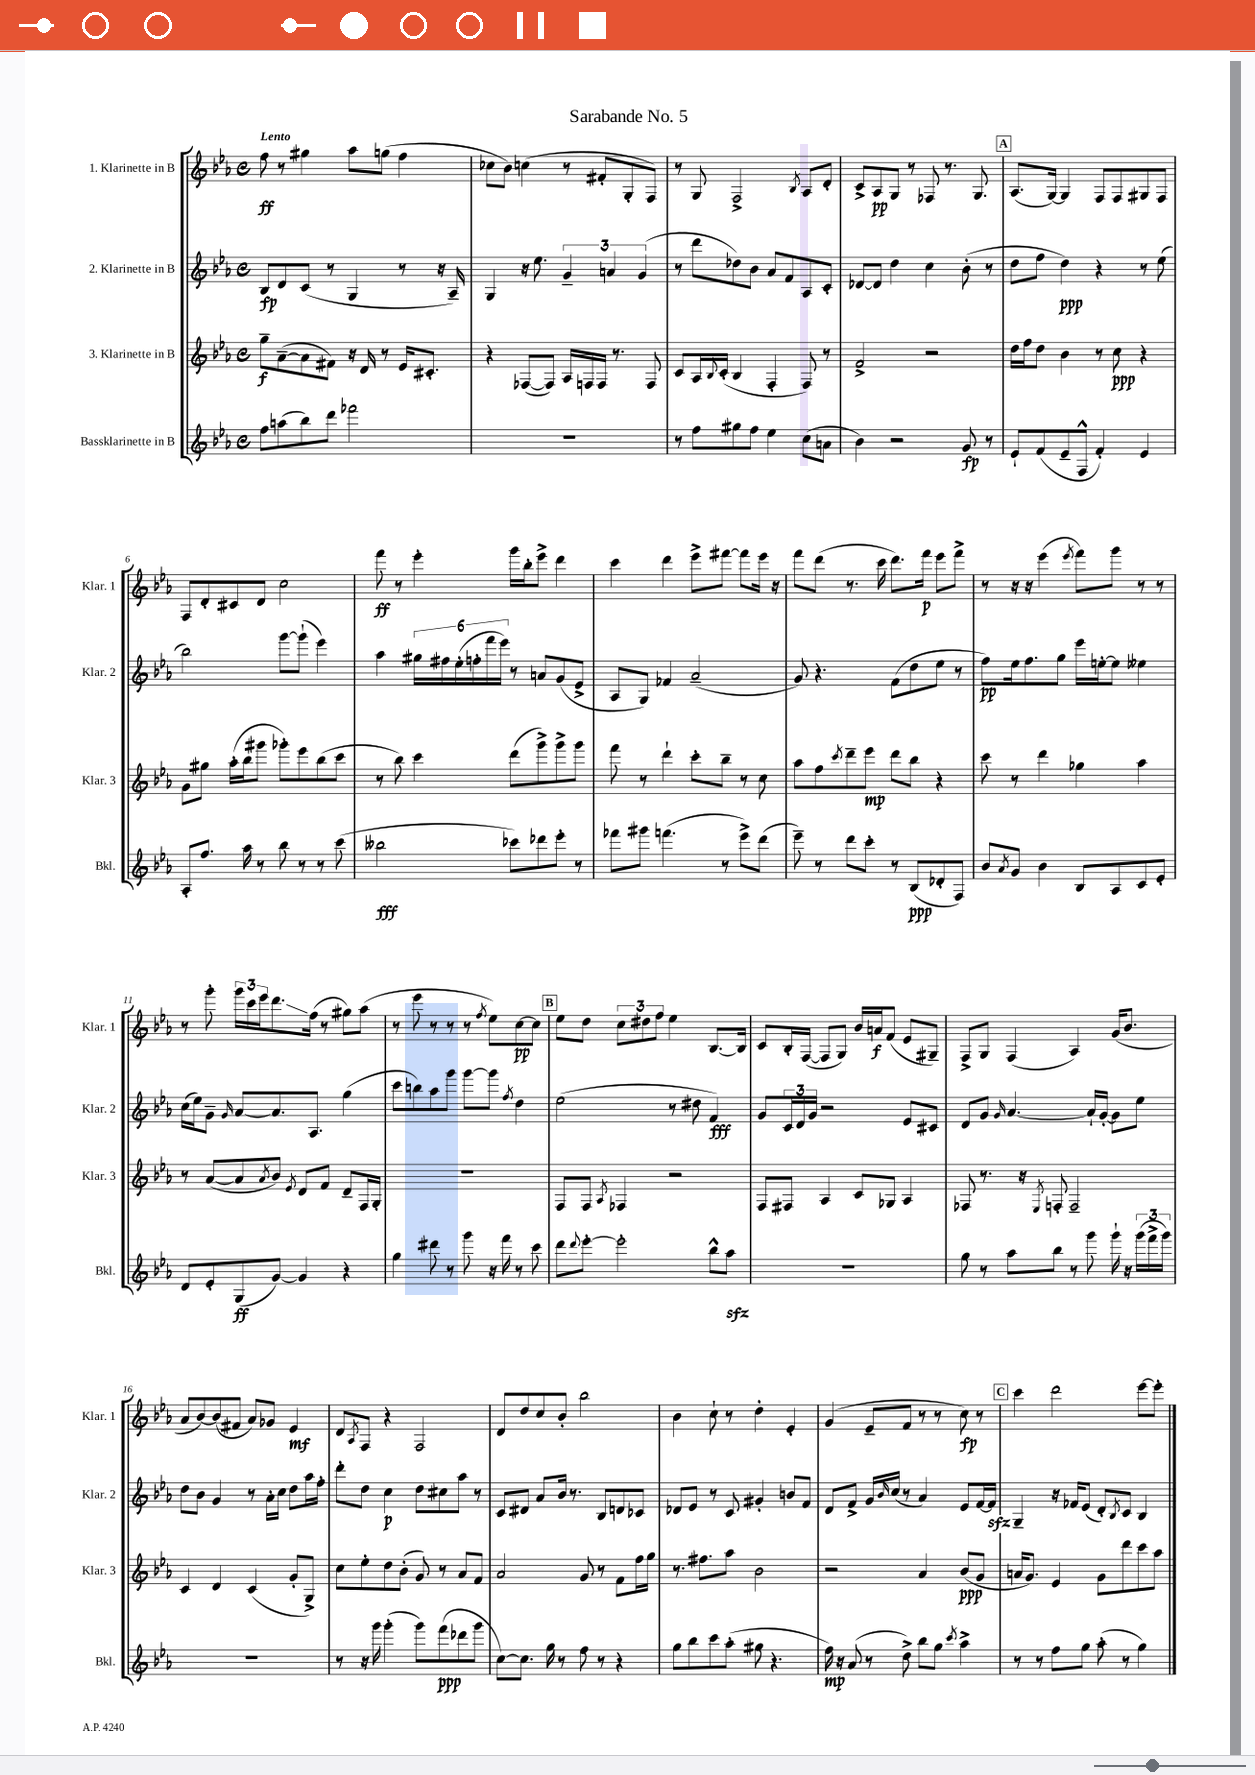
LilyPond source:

\header { title = "Sarabande No. 5" }
<<
\new StaffGroup <<
\new Staff = "s0" \with { instrumentName = "1. Klarinette in B" shortInstrumentName = "Klar. 1" } {
    \clef treble \key ees \major \defaultTimeSignature \time 4/4 \tempo "Lento"
    f''8\ff r8 gis''4 aes''8 g''8( f''4 |
    ces''8 bes'8) c''4( r8 fis'8-. g8-. f8) |
    r8 g8 f2-> \acciaccatura { bes8 } aes8 d'8-. |
    c'8-> aes8\pp g8 r8 fes8 r8. g8. |
    \mark \markup { \box "A" } aes8.( g16~) g4 f8 f8 gis8 f8 |
    f8 d'8-. cis'8 d'8 c''2 |
    f'''8\ff r8 ees'''4-. g'''16 bes''16-. ees'''8-> d'''4 |
    c'''4 d'''4 ees'''8-> fis'''8~ fis'''8 ees'''16 r16 |
    f'''8 d'''8( r8. c'''16 d'''8.) f'''16\p ees'''8 f'''8-> |
    r8 r16 r16 ees'''4( \acciaccatura { ees'''8 } f'''8) g'''8 r8 r8 |
    r8 g'''8-. \tuplet 3/2 { g'''16 c'''16 ees'''16 } d'''8.\glissando f''16( r8 gis''8) aes''8( |
    r8 ees'''8 r8 r8 r8 \acciaccatura { f''8 } ees''8) c''8~\pp c''8 |
    \mark \markup { \box "B" } ees''8 d''8 \tuplet 3/2 { c''8 dis''8 f''8 } ees''4 bes8.~ bes16 |
    c'8 bes16-. f16~( f8 g8) bes'16 a'16\f f'8( ees'8 gis8--) |
    f8-> g8 f4( aes4) g'16( bes'8. |
    aes'8 bes'8~) bes'8( fis'8 aes'8) ges'8 ees'4\mf |
    d'8 \acciaccatura { aes8 } f8 r4 f2 |
    d'8 d''8 c''8 bes'8-. bes''2 |
    bes'4 c''8-! r8 d''4-. ees'4-. |
    g'4( ees'8-- f'8 r8 r8 c''8\fp) r8 |
    \mark \markup { \box "C" } c'''4 d'''2 ees'''8~ ees'''8-. \bar "|." |
}
\new Staff = "s1" \with { instrumentName = "2. Klarinette in B" shortInstrumentName = "Klar. 2" } {
    \clef treble \key ees \major \defaultTimeSignature \time 4/4
    bes8\fp d'8 c'8( r8 g4 r8 r16 aes16--) |
    g4 r16 ees''8. \tuplet 3/2 { g'4-- a'4 g'4( } |
    r8 d'''8 des''8) bes'8 aes'8 f'8 aes8 c'8-. |
    des'8~ des'8 d''4 c''4 bes'8-.( r8 |
    \mark \markup { \box "A" } d''8 f''8 d''4\ppp) r4 r8 ees''8( |
    bes''2) g'''8~ g'''8-!( ees'''4) |
    aes''4 \tuplet 6/4 { gis''16 fis''16 ees''16-.( f''16-. f'''16 ees'''16) } r8 a'8 g'8( ees'8-> |
    aes8 g8) fes'4 aes'2--( |
    g'8) r4. f'8( d''8 ees''8 r8 |
    f''8\pp) ees''16 f''8. g''8 ees'''16 e''16~-. e''8 eeses''4 |
    c''16( ees''16) g'8-- \grace { g'16 } aes'8~ aes'8. aes8. g''4( |
    c'''8 b''8) aes''8 g'''8 g'''8~ g'''8 \acciaccatura { f''8 } d''4 |
    \mark \markup { \box "B" } ees''2( r8 dis''8 f'4\fff) |
    g'8 \tuplet 3/2 { c'16 d'16 g'16 } r2 ees'8 cis'8 |
    d'8 g'8 \grace { g'16 } aes'4.~ aes'16-! g'16~-. g'8 ees''8 |
    d''8 bes'8 g'4 r8 aes'16-. c''16 d''8 aes''16 f''16-. |
    d'''8-. d''8 c''4\p d''8 cis''8 aes''8 r8 |
    c'8 dis'8 aes'8 bes'16 r8. bes8 d'8 ces'8 |
    des'8 ees'8 r8 c'8 gis'4-. b'8 f'8 |
    d'8 f'8-> g'16 \grace { bes'16 } c''16( r8 aes'4) ees'8 f'16~ f'16\sfz |
    \mark \markup { \box "C" } g4-- r16 fes'16 ees'8( d'8-.) \acciaccatura { bes8 } c'8 bes4 \bar "|." |
}
\new Staff = "s2" \with { instrumentName = "3. Klarinette in B" shortInstrumentName = "Klar. 3" } {
    \clef treble \key ees \major \defaultTimeSignature \time 4/4
    g''8--\f aes'8~--( aes'8 fis'8) r16 d'16 r8 ees'16 cis'8.-. |
    r4 fes8~( fes8) aes16 f16 f16 r8. f8 |
    c'8 aes16 \appoggiatura { bes8 } c'16-.( bes4 f4-. f8) r8 |
    f'2-> r2 |
    \mark \markup { \box "A" } d''16 f''16 d''8 bes'4 r8 c''8\ppp r4 |
    g'8 gis''8 aes''16-.( bes''16 gis'''8 ges'''8-.) ees'''8 bes''8( c'''8 |
    r8 bes''8) c'''4 d'''8( g'''8->) g'''8-> g'''8 |
    f'''8 r8 d'''4-! c'''8-. bes''8-- r8 c''8 |
    aes''8 f''8 \acciaccatura { c'''8 } d'''8-- ees'''8\mp d'''8 bes''8 r4 |
    c'''8 r8 d'''4 ges''4 aes''4 |
    r8 aes'8~( aes'8 \acciaccatura { aes'8 } bes'8) \acciaccatura { ees'8 } d'8 f'8 d'8-- f16 g16-. |
    R1 |
    \mark \markup { \box "B" } f8 f8 \acciaccatura { aes8 } fes4 r2 |
    f8 fis8 aes4 c'8 ges8 aes4 |
    fes8 r8. r16 \acciaccatura { ees8 } f8-. f2-- |
    c'4 d'4 c'4( g'8-. g8->) |
    c''8 ees''8-. d''8 bes'8-.( g'8) r8 aes'8 f'8 |
    aes'2 g'8 r8 f'8 f''16 g''16 |
    r8. fis''8. aes''8 bes'2 |
    r2 aes'4 bes'8\ppp( g'8 |
    \mark \markup { \box "C" } a'16 g'8.) ees'4 g'8 d'''8 c'''8 aes''8 \bar "|." |
}
\new Staff = "s3" \with { instrumentName = "Bassklarinette in B" shortInstrumentName = "Bkl." } {
    \clef treble \key ees \major \defaultTimeSignature \time 4/4
    f''8 a''8( bes''8) d'''8 fes'''2 |
    R1 |
    r8 f''8 gis''8 f''8 ees''4 c''8( a'8 |
    bes'4) r2 g'8\fp r8 |
    \mark \markup { \box "A" } ees'8-! f'8( ees'8-- f8-^ f'4-.) ees'4 |
    aes8-. f''8. aes''16 r8 bes''8 r8 r8 c'''8( |
    beses''2\fff ces'''8) des'''8 ees'''8-. r8 |
    fes'''8 gis'''8 f'''4.( r8 ees'''8->) d'''8( |
    ees'''8--) r8 d'''8 c'''8-. r8 bes8\ppp( des'8-. f8) |
    bes'8 \acciaccatura { aes'8 } g'8 bes'4 bes8 aes8 c'8 ees'8-. |
    d'8 ees'8-. g8\ff( g'8~) g'4 r4 |
    g''4 dis'''8 r8 g'''8 r16 f'''16 r8 c'''8 |
    \mark \markup { \box "B" } d'''8 \appoggiatura { d'''8 } ees'''8~-. ees'''2-. bes''8-^ aes''8\sfz |
    R1 |
    g''8 r8 aes''8 bes''8 r8 g'''8 g'''16-! r16 \tuplet 3/2 { g'''16( f'''16-> g'''16) } |
    R1 |
    r8 r16 g'''16 g'''4-.( g'''8) f'''8\ppp( des'''8 g'''8 |
    c''8~) c''8. g''16 r8 f''8 r8 r4 |
    g''8 bes''8 c'''8 aes''8-.( gis''8 r4. |
    f''16\mp) r16 aes'8( r8 d''8->) bes''8 g''8 \acciaccatura { c'''8 } aes''4-> |
    \mark \markup { \box "C" } r8 r8 f''8 g''8 aes''8-.( r8 g''4) \bar "|." |
}
>>
>>
